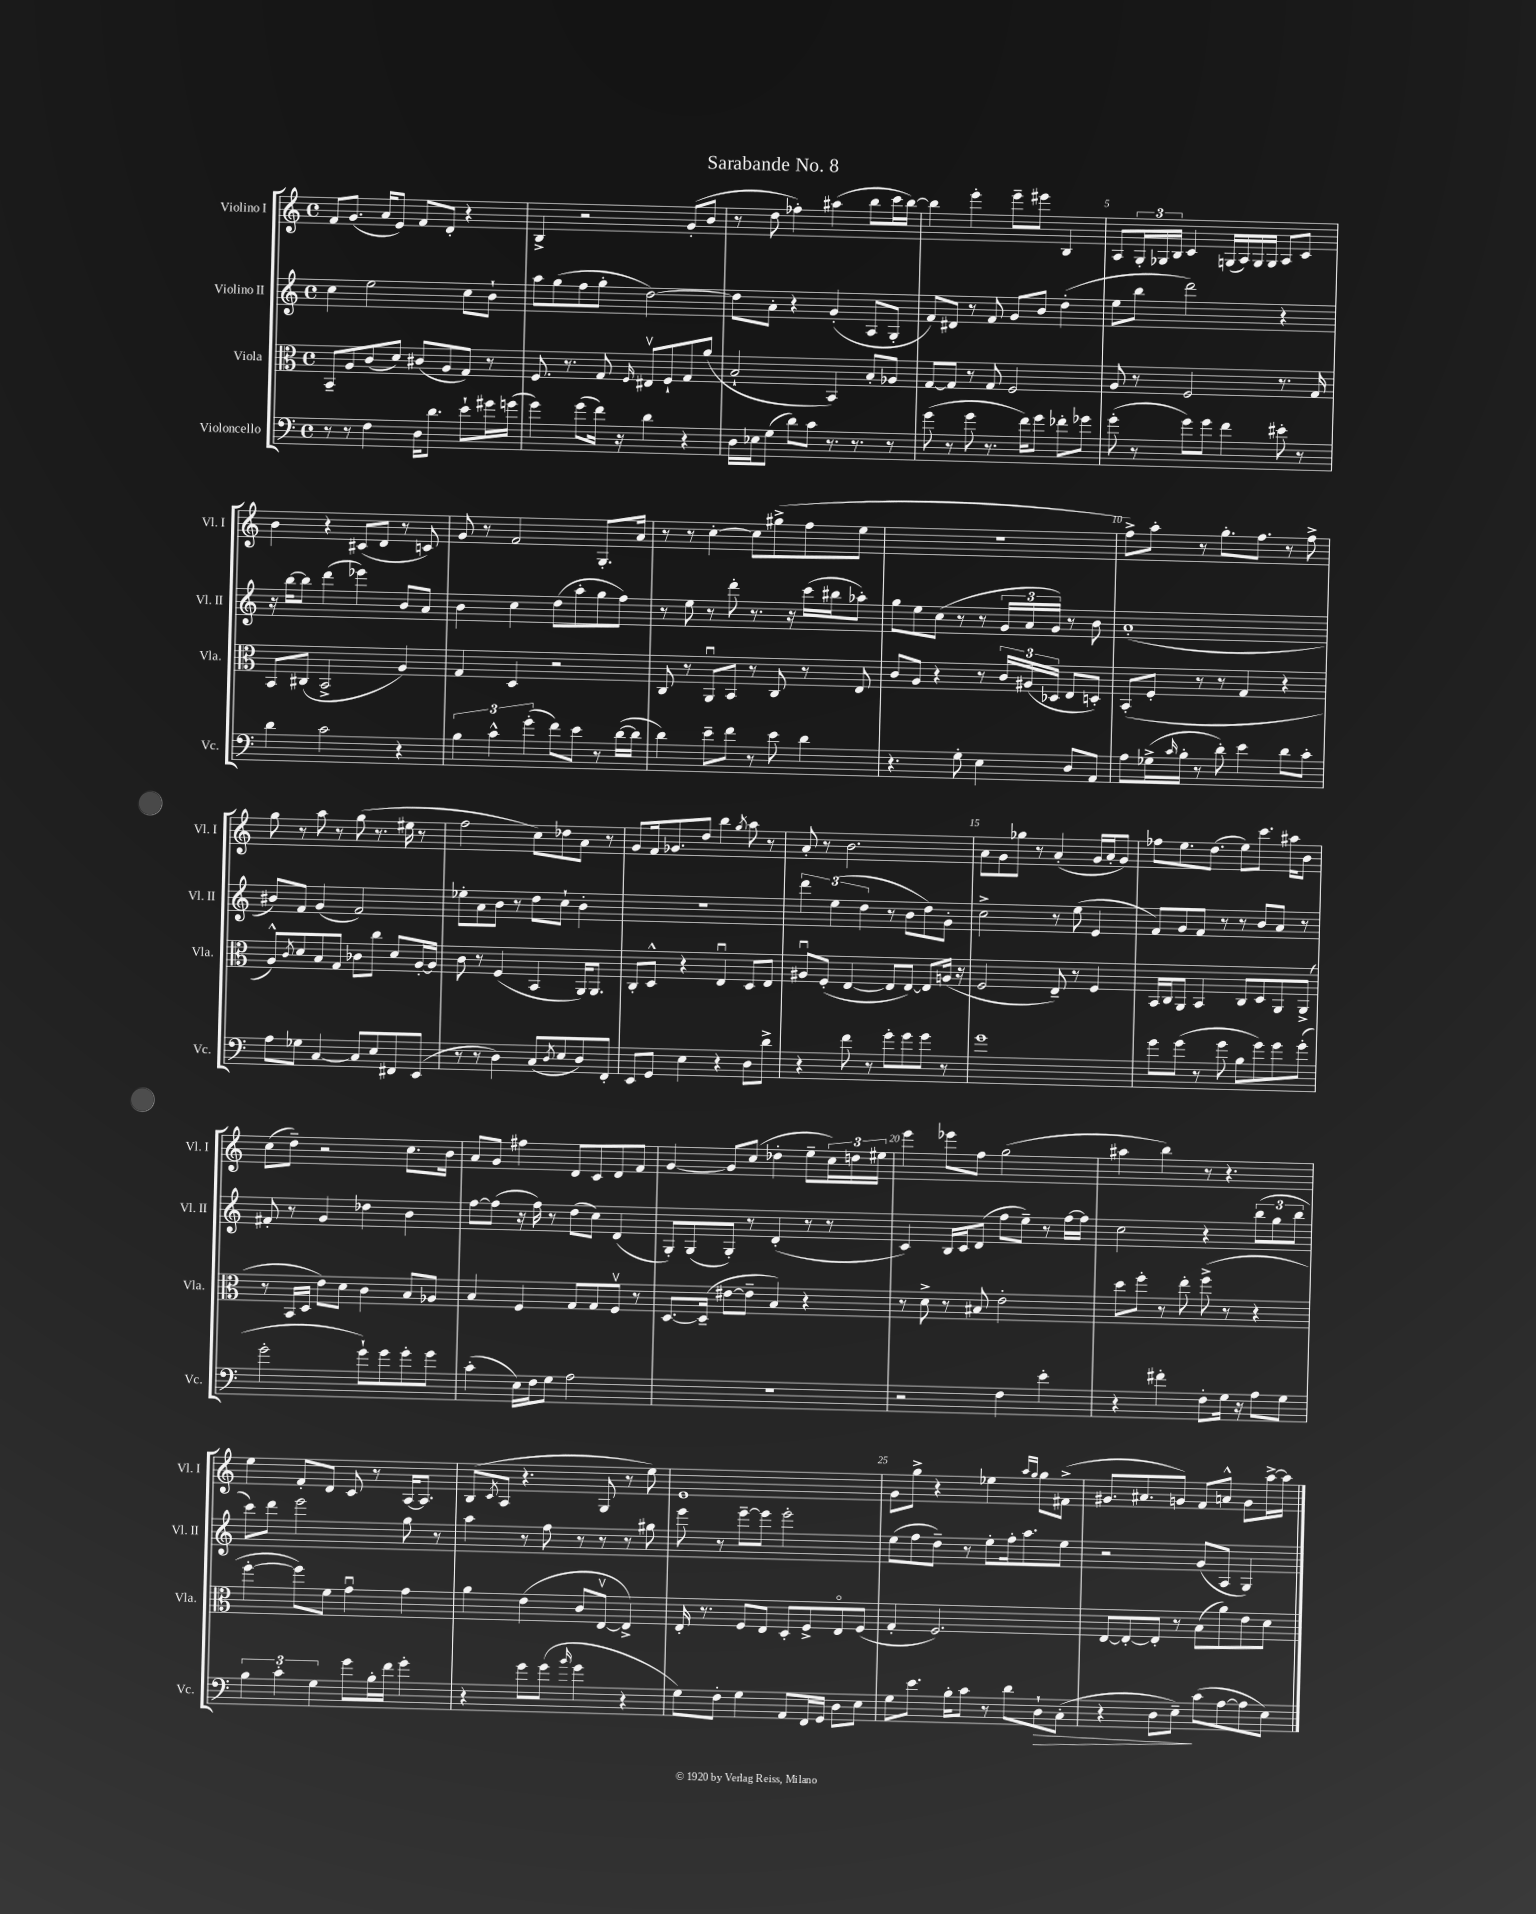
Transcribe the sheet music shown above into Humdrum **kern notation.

**kern	**kern	**kern	**kern
*staff4	*staff3	*staff2	*staff1
*clefF4	*clefC3	*clefG2	*clefG2
*k[]	*k[]	*k[]	*k[]
*M4/4	*M4/4	*M4/4	*M4/4
*met(c)	*met(c)	*met(c)	*met(c)
8r	8BB~/L	4cc\	8f/L
8r	8A/	.	(8.g/J
4F\	(8c/	2ee\	.
.	.	.	16a/LK
.	8d/J)	.	8e/J)
16D\LK	(8c#/L	.	8f/L
8.d\J	.	.	.
.	8A/	.	8d'/J
8e`\L	8G/J)	8cc\L	4r
16g#\L	8r	8b`\J	.
(16g\JJ	.	.	.
=	=	=	=
4g\)	8.F/	8aa\L	4B^/
.	.	(8gg\	.
.	8.r	.	.
(8g\L	.	8ff\	2r
16f\Jk)	8G/	8gg'\J	.
16r	.	.	.
.	16qqF/	.	.
4d\	8E#v/L	[2dd\)	.
.	8F`/	.	.
4r	8G/	.	(8g'/L
.	(8a/J	.	8b/J
=	=	=	=
16D\LL	2B`/	8dd\]L	8r
16E-\J	.	.	.
(8G\J	.	8a'\J	8dd\
8d\L)	.	4r	4ff-'\)
8c\J	.	.	.
8.r	4BB/)	(4g'/	(4aa#\
8.r	.	.	.
.	8B'/L	8A/L	8bb\L
8r	8A-/J	8G'/J	16ccc\L
.	.	.	[16bb\JJ)
=	=	=	=
(8g\	[8G/L	8f/L)	4bb\]
8r	8G/]J	8d#/J	.
8g\	8r	8r	4eee'\
8.r	8G/	8f/	.
.	2F/	8g/L	8eee~\L
16f\LK)	.	.	.
8g\J	.	8b/J	8eee#\J
8f-'\L	.	(4dd'\	4B/
8g-\J	.	.	.
=	=	=	=
(8g'\	8A/	8ee\L	8A/L
8r	8r	8bb\J	24G'/L
.	.	.	24G-/
.	.	.	24B/JJ
8g\L)	2F/	2ddd\)	4c/
8g\J	.	.	.
4f\	.	.	(16G/LL
.	.	.	16A/)
.	.	.	16G/
.	.	.	16G/JJ
8e#'\	8.r	4r	8A/L
8r	.	.	8c/J
.	16G/	.	.
=	=	=	=
4d\	8BB/L	16r	4b\
.	.	[16bb\LK	.
.	(8C#/J	8bb\]J	.
2c\	2BB^/	(4ddd\	4r
.	.	4eee-\)	(8c#/L
.	.	.	8d/J
4r	4A/)	8b/L	8r
.	.	8a/J	8c/)
=	=	=	=
6B\	4G/	4b\	8g/
.	.	.	8r
6c^^\	.	.	.
.	4D/	4cc\	2f/
(6g'\	.	.	.
8f\L)	2r	(8dd\L	.
8e\J	.	8aa'\	.
8r	.	8gg\	8.G'/L
([16d\LL	.	8ff\J)	.
16d\]JJ	.	.	16a/Jk
=	=	=	=
4d\)	8C/	8r	8r
.	8r	8ee\	8r
8e~\L	8AAu/L	8r	[4cc'\
8f\J	8BB/J	8ddd'\	.
8r	8r	8.r	8cc\]L
8e\	8C/	.	(8gg#^\
.	.	16r	.
4d\	8r	(16ccc\LL	8ff\
.	.	16bb#\J	.
.	8E/	8aa-'\J)	8ee\J
=	=	=	=
4.r	8c/L	8gg\L	1r
.	8A/J	8ee\	.
.	4r	(8cc\J	.
8G'\	.	8r	.
4E\	8r	8r	.
.	24c/LL	24g/LL	.
.	(24A#/	24a/	.
.	24D-/JJ	24g/JJ)	.
8D/L	8E/L	8r	.
8AA/J	8D'/J)	8b\	.
=	=	=	=
8A\L	(8BB'/L	(1a'	8ff^\L)
(16G-^\L	8F'/J	.	8aa'\J
16qqc/	.	.	.
16B'\JJ	.	.	.
8r	8r	.	8r
8d'\)	8r	.	8.gg'\L
4e\	4G/	.	.
.	.	.	8.ff\J
8d\L	4r	.	8r
8c'\J	.	.	8ff^\
=	=	=	=
8A\L	8A^^/L)	8b#/L)	8gg\
.	8qc/	.	.
8G-\J	8d/	8f/J	8r
[4C/	8B/	(4g/	8aa\
.	8G/J	.	8r
8C/]L	8c-\L	2f/)	(8gg\
8E/	8cc\J	.	8.r
8FF#/	8d/L	.	.
.	.	.	16ee#\
(8EE/J	[16A'/L	.	8r
.	16A/]JJ	.	.
=	=	=	=
8r	8c\	8ee-'\L	2ff\
8r	8r	8a\	.
4D\)	(4F/	8b\J	.
.	.	8r	.
(8C/L	4BB/	8dd\L	8cc\L)
8qD/	.	.	.
8E/	.	8cc`\J	8dd-\
8D/)	16AA/LK)	4b'\	8a\J
.	8.AA/J	.	.
8FF'/J	.	.	8r
=	=	=	=
8EE/L	8C'/L	1r	8g/L
8GG/J	8D^^/J	.	16f/k
.	.	.	8.g-/
4E\	4r	.	.
.	.	.	8dd/J
4r	4Eu/	.	4bb\
.	.	.	8qgg/
8D\L	8D/L	.	8aa\
8d^\J	8E/J	.	8r
=	=	=	=
4r	8A#u/L	6ddd\	8a'/
.	(8F'/J	.	8r
.	.	(6ee\	.
8f\	[4E/	.	2.b\
.	.	6dd\	.
8r	.	.	.
8g'\L	8E/]L	8r	.
8g\	[8E/J)	8b\L	.
8g\J	8E/]L	8dd\)	.
8r	(16A/Jk	8g'\J	.
.	16r	.	.
=	=	=	=
1g	2F/	2cc^\	8a\L
.	.	.	8g\
.	.	.	8gg-\J
.	.	.	8r
.	8E~/)	8r	(4a'/
.	8r	(8ee\	.
.	4F/	4e/	16g/LL
.	.	.	16a'/J
.	.	.	8g/J)
=	=	=	=
8g\L	16BB/LL	8f/L)	8ff-\L
.	16C/J	.	.
(8g\J	8AA/J	8g/	8.ee\
8r	4BB/	8f/J	.
.	.	.	(8.dd\J
8g\	.	8r	.
8B\L	8C/L	8r	8ee\L)
8g\)	8D/	8b/L	8.ccc\J
8g\	8AA/	8a/J	.
.	.	.	16aa#\LK
(8g'\J	(8AA^/J	8r	8b\J
=	=	=	=
2g'\	8r	8f#'/	(8cc\L
.	16BB/LL	8r	8dd~\J)
.	16D/JJ	.	.
.	8e\L)	4g/	2r
.	8d\J	.	.
8g`\L)	4c\	4dd-\	.
8g\	.	.	.
8g'\	8B/L	4b\	8.cc\L
8g\J	8A-/J	.	.
.	.	.	16b\Jk
=	=	=	=
(4c'\	4B/	[8ff\L	8a/L
.	.	(8ff\]J	8g/J
16E\LL)	4F/	16r	4ff#\
16F\J	.	16ff\)	.
8G\J	.	8r	.
2A\	8G/L	(8dd\L	8d/L
.	8G/	8cc\J)	8c/
.	8Fv/J	(4d/	8d/
.	8r	.	8f/J
=	=	=	=
1r	[8.D/L	8G'/L)	[4g/
.	.	(8G/	.
.	(16D~/]Jk	.	.
.	[8e#\L	8G'/J)	8g/]L
.	8e#~\]J	8r	(8cc/J
.	4B/)	(4d'/	4dd-'\
.	4r	8r	8ee~\L
.	.	8r	24cc\L)
.	.	.	24dd\
.	.	.	24ee#\JJ
=	=	=	=
2r	8r	4c/)	4eee\
.	8d^\	.	.
.	8r	16B/LL	8eee-\L
.	.	16c/J	.
.	8B#/	(8d/J	8ff\J
4F\	2e'\	8ff\L	(2gg\
.	.	8ee~\J)	.
4e'\	.	8r	.
.	.	[16ff\LL	.
.	.	16ff\]JJ	.
=	=	=	=
4r	8dd\L	2cc\	4aa#\
.	8ff'\J	.	.
4f#'\	8r	.	4bb\)
.	8ee'\	.	.
8F'\L	(8ff^\	4r	8r
16G\Jk	8r	.	4.r
16r	.	.	.
8A\L	4r	(12bb\L	.
.	.	12gg\	.
8G\J	.	.	.
.	.	12bb\J	.
=	=	=	=
6B\	[4ff'\	8ccc\L)	4ee\
.	.	8ddd\J	.
6c'\	.	.	.
.	8ff\]L)	2eee\	8f'/L
6G\	.	.	.
.	8f\J	.	8d/J
8g\L	4gu\	.	8c/
16B'\L	.	.	8r
16f\JJ	.	.	.
4g'\	4g\	8gg\	[16A/LK
.	.	.	8.A/]J
.	.	8r	.
=	=	=	=
4r	4a\	4aa\	(8B/L
.	.	.	8qc/
.	.	.	8A/J
8g\L	(4e\	8r	4.r
(8g\J	.	8ff\	.
16qqb/	.	.	.
4g\	8c/L	8r	.
.	[8Ev/J	8r	8G/
4r	4E^/])	8r	8r
.	.	8gg#\	8ee\)
=	=	=	=
8G\L)	16E'/	8eee\	1e
.	8.r	.	.
8F'\J	.	8r	.
4G\	8F/L	[8eee~\L	.
.	8E/J	8eee\]J	.
8AA/L	8D'/L	2eee'\	.
16FF/L	8F^/	.	.
16GG/JJ	.	.	.
8D\L	8Eo/	.	.
8E\J	(8F/J	.	.
=	=	=	=
8G\L	4G'/	(8ee\L	8g\L
8.e\J	.	8ff\	8gg^\J
.	2.F/)	8dd~\J)	4r
16B'\LK	.	.	.
8c\J	.	8r	.
8r	.	8ee'\L	4ee-\
8d\L	.	16ff'\k	.
.	.	8.aa\	.
.	.	.	16qqaa/LL
.	.	.	16qqgg/JJ
8D`\	.	.	8gg\L
(8C'\J	.	8ee\J	(8f#^\J
=	=	=	=
4r	[8E/L	2r	8.g#/L
.	8E'/_	.	.
.	.	.	8.a#/
8D\L	8E'/]J	.	.
8E~\J)	8r	.	8g/J)
(8c\L	(8B\L	(8g/L	8f/L
[8A\	8a\)	8A/J	8a^^/J
8A\]	8e\	4G/)	8g\L
8E\J)	8d\J	.	[16aa^\L
.	.	.	16aa\]JJ
==	==	==	==
*-	*-	*-	*-
